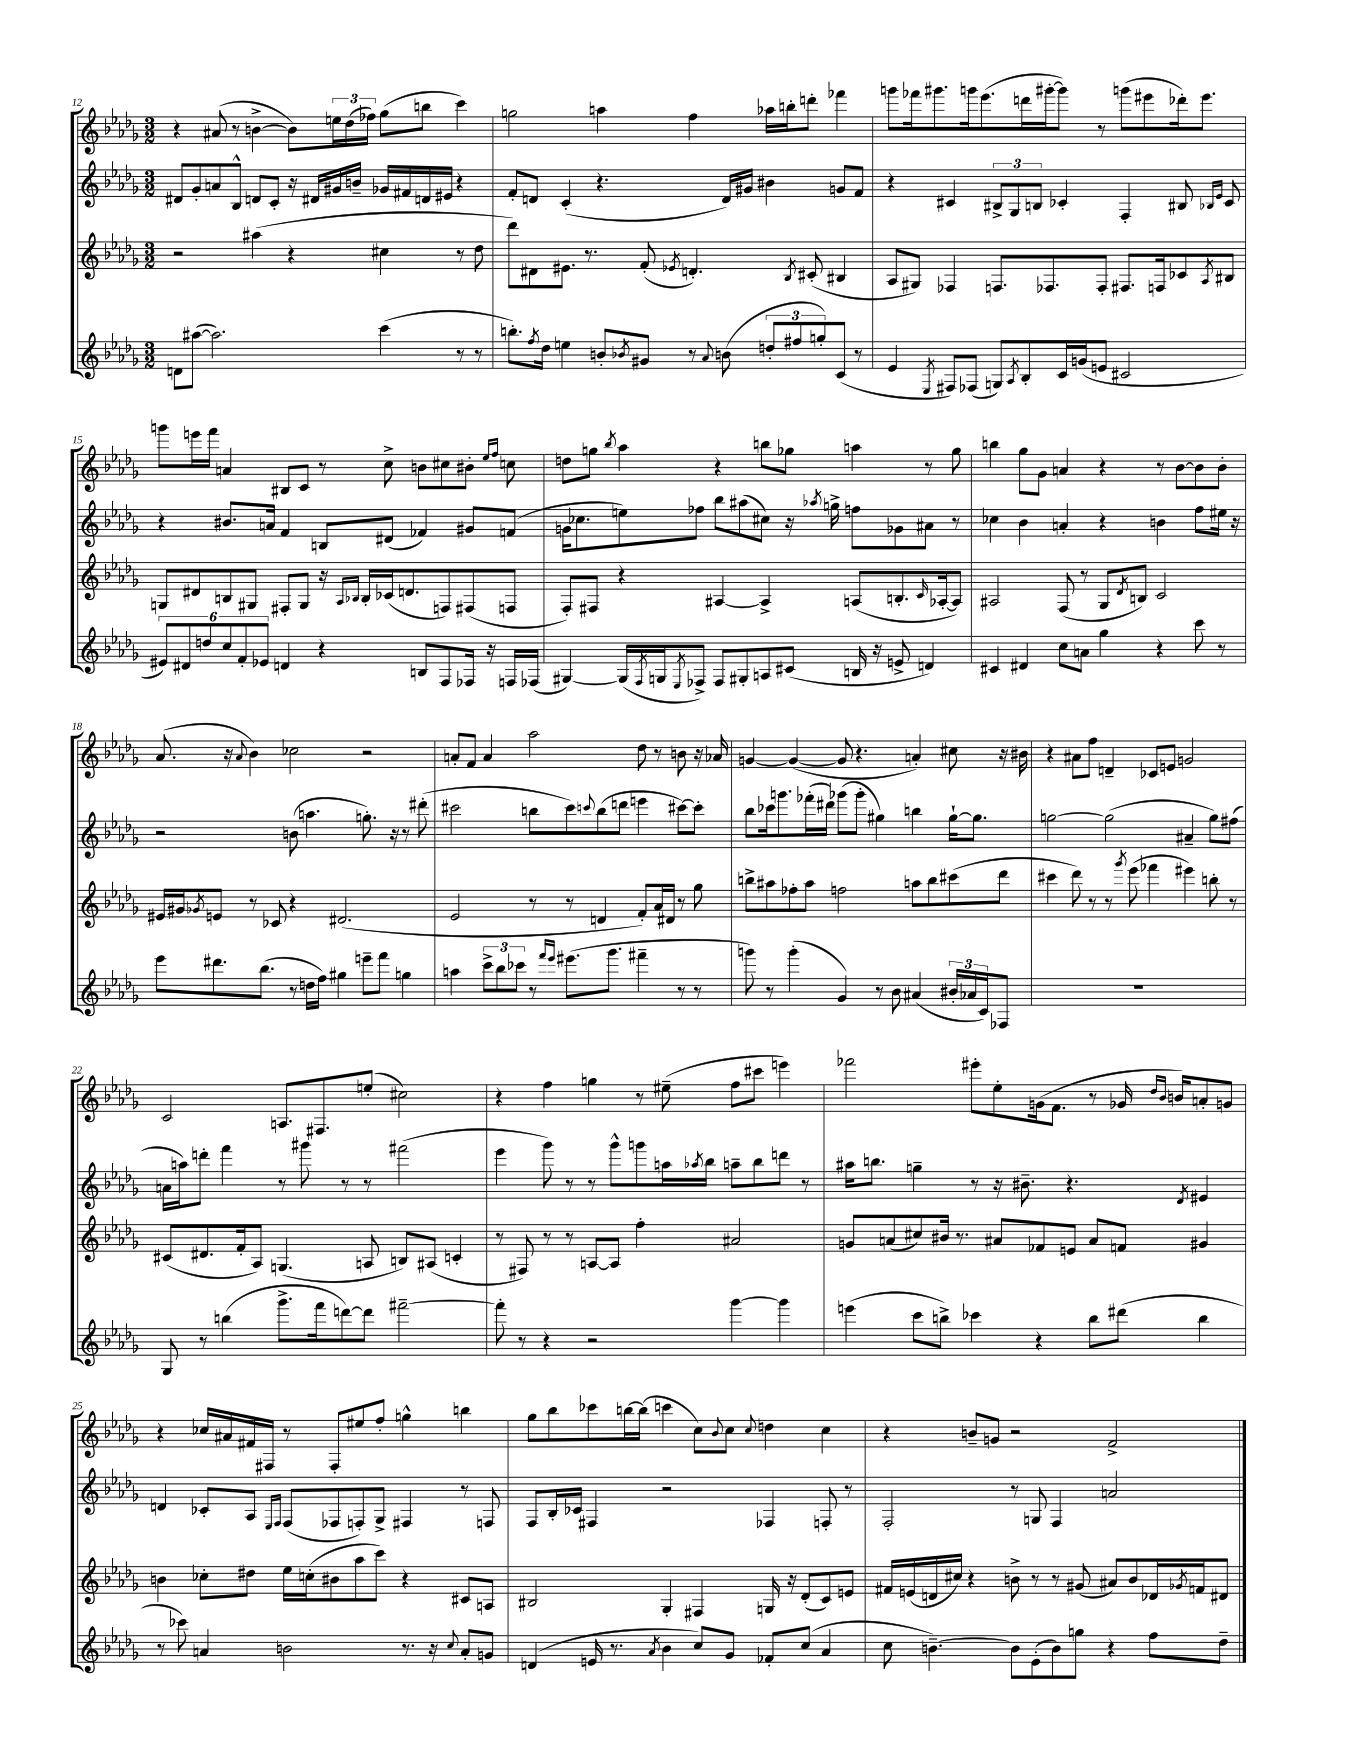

**kern	**kern	**kern	**kern
*staff4	*staff3	*staff2	*staff1
*clefG2	*clefG2	*clefG2	*clefG2
*k[b-e-a-d-g-]	*k[b-e-a-d-g-]	*k[b-e-a-d-g-]	*k[b-e-a-d-g-]
*M3/2	*M3/2	*M3/2	*M3/2
8d\L	2r	8d#/L	4r
([8aa#\J	.	8g-'/	.
2.aa#\])	.	8a/	(8a#/
.	.	8B-^^/J	8r
.	(4aa#\	8d/L	[4b^\
.	.	8c'/J	.
.	4r	16r	8b\]L)
.	.	16d#/LL	.
.	.	16g#/	24ee\L
.	.	.	(24dd-\
.	.	16b~/JJ	.
.	.	.	24ff-\JJ)
(4ccc\	4cc#\	16g-/LL	(8gg-\L
.	.	16f#/	.
.	.	16d/	8bb\J
.	.	16e#/JJ	.
8r	8r	4r	4ccc\)
8r	8dd-\	.	.
=	=	=	=
8.bb'\L)	8ddd-\L)	8f'/L	2gg\
.	8d#\	8d/J	.
8qff/	.	.	.
16dd-\Jk	.	.	.
4ee\	8.e#\J	(4c'/	.
.	8.r	.	.
8b'/L	.	4.r	4aa\
8qb-/	.	.	.
8g#/J	(8f'/	.	.
.	8qe-/	.	.
8r	4.d'/)	.	4ff\
8qqa-/	.	.	.
(8b\	.	16d/LL)	.
.	.	16g#/JJ	.
12dd'/L	.	4b#\	16aa-\LL
.	.	.	16bb'\J
12ff#/	.	.	.
.	8qB-/	.	.
.	(8c#'/	.	8ddd'\J
12gg'/)	.	.	.
(8c/J	4B#/	8g/L	4fff-\
8r	.	8f/J	.
=	=	=	=
4e-/	8A-/L	4r	8ggg\L
.	8G#/J)	.	16fff-\k
.	.	.	8.ggg#\
8qE-/	.	.	.
8F#/L)	4F-/	4c#/	.
(8F-/J	.	.	16ggg\k
.	.	.	(8.eee-\
8G/L)	8.F/L	12B#^/L	.
.	.	12G-/	.
8qA-/	.	.	.
8B-'/	.	.	16ddd\L
.	.	12B/J	.
.	8.F-/	.	[16ggg#'\J
16c/L	.	4c-'/	8ggg#\]J)
(16g/J	.	.	.
8e/J	8F-'/J	.	8r
2c#/	8.F#/L	4F'/	(8ggg\L
.	.	.	8eee#\
.	16F/k	.	.
.	8c-/	8B#/	16ddd-'\k)
.	.	.	8.eee#\J
.	.	16qqB-/LL	.
.	8qA-/	16qqe-/JJ	.
.	8B#/J	8c-/	.
=	=	=	=
12e#/L)	8G/L	4r	8ggg\L
12d#/	.	.	.
.	8d#/	.	16eee\L
12dd/	.	.	.
.	.	.	16fff\JJ
12cc/	8B/	8.b#/L	4a/
12f'/	.	.	.
.	8G#/J	.	.
12e-/J	.	.	.
.	.	16a/Jk	.
4d/	8F#'/L	4f/	8B#/L
.	8G#/J	.	8c/J
4r	16r	8B/L	8r
.	16qqA-/LL	.	.
.	16qqB-/JJ	.	.
.	16B-'/LL	.	.
.	(16c-/J	(8d#/J	8cc^\
.	8.d/	.	.
8B/L	.	4f-/)	8b\L
8F/	8F/)	.	8cc#\
16F-/Jk	(8F#/	8g#/L	8b#'\J
16r	.	.	.
.	.	.	16qqee-/LL
.	.	.	16qqff/JJ
16F/LL	8F/J	(8f/J	8cc\
(16F-/JJ	.	.	.
=	=	=	=
[4G#/)	8F'/L)	16g\LK	8dd\L
.	.	8.cc-\	.
.	8F#/J	.	8gg\J
.	.	.	8qbb-/
(16G#/]LL	4r	8ee\)	4aa-\
8qF/	.	.	.
16G/J	.	.	.
8qE-/	.	.	.
8F-^/J)	.	8ff-\J	.
8F-/L	[4A#/	8bb-\L	4r
8G#'/	.	(8aa#\	.
8A/	4A#^/]	8cc#\J)	8bb\L
(8c#/J	.	16r	8gg-\J
.	.	8qaa-/	.
.	.	16gg^\	.
16B/	(8A/L	8ff\L	4aa\
16r	.	.	.
8e^/	8.B'/	8g-\	.
4d/)	.	8a#\J	8r
.	16qqc/	.	.
.	[16A-'/k	.	.
.	8A-/]J)	8r	8gg-\
=	=	=	=
4c#/	2A#/	4cc-\	4bb\
4d#/	.	4b-\	8gg-\L
.	.	.	8g-\J
8cc\L	(8F/	4a'/	4a/
8a\J	8r	.	.
4gg-\	8G-/L	4r	4r
.	8qd-/	.	.
.	8B/J)	.	.
4r	2c/	4b\	8r
.	.	.	[8b-\L
8ccc\	.	8ff\L	8b-\]
8r	.	16ee#\Jk	8b-'\J
.	.	16r	.
=	=	=	=
8eee-\L	16e#/LL	2r	(8.a-/
.	16g#/J	.	.
.	8qg-/	.	.
8.ddd#\	8e/J	.	.
.	.	.	16r
.	.	.	8qqa-/
.	8r	.	4b-\)
(8.bb-\J	.	.	.
.	8c-/	.	.
8r	4r	(8b\	2cc-\
16dd\LL	.	4.aa\	.
16ff\JJ)	.	.	.
4gg#\	(2.d#/	.	.
8eee~\L	.	8.gg'\)	2r
8fff\J	.	.	.
.	.	16r	.
4gg\	.	8r	.
.	.	(8ddd#'\	.
=	=	=	=
4aa\	2e-/	2ccc#\	8a'/L
.	.	.	8f/J
12ccc^\L	.	.	4a/
12bb-\	.	.	.
12ccc-\J	.	.	.
8r	8r	8bb\L	2aa-\
16qqfff/LL	.	.	.
16qqeee-/JJ	.	.	.
(8.eee#\L	8r	8ccc#\)	.
.	.	8qqccc/	.
.	4d/	(8bb\	.
8.ggg-\J	.	.	.
.	.	8ddd\J	.
4fff#~\	8f'/L)	4eee\	8dd-\
.	16a-/L	.	8r
.	16d#/JJ	.	.
8r	8r	[8ccc#\L)	8b\
8r	8gg-\	8ccc#'\]J	16r
.	.	.	16a-/
=	=	=	=
8ggg\)	8bb^\L	8bb-\L	[4g/
8r	8aa#\	16ccc-\k	.
.	.	8.ggg\	.
(4ggg'\	8ff-'\	.	(4g/_
.	8aa#\J	(16fff-'\L	.
.	.	16ddd#\JJ)	.
4g-/)	2ff\	(8ggg-\L	8g/]
.	.	8ggg-'\J	4.r
8r	.	4gg#\)	.
8b-\	.	.	.
(4a#/	8aa\L	4bb\	4a'/)
.	8bb\	.	.
24b#'/LL	(8ccc#\	[16gg#`\LK	8cc#\
24a-/	.	.	.
.	.	8.gg#\]J	.
24c/J)	.	.	.
8F-/J	8ddd-\J	.	16r
.	.	.	16b#\
=	=	=	=
1.r	4ccc#\	[2gg\	4r
.	8ddd-\)	.	8a#\L
.	8r	.	8ff\J
.	8r	(2gg\]	4d~/
.	8qggg-/	.	.
.	(8eee-\	.	.
.	4fff-\	.	8c-/L
.	.	.	8e/J
.	4eee#\)	4a#~/	2g/
.	8bb'\	8gg\L)	.
.	8r	(8ff#\J	.
=	=	=	=
8G-/	(8c#/L	16a\LL	2c/
.	.	16aa\J)	.
8r	8.d#/	8ddd'\J	.
(4bb\	.	4fff\	.
.	16f'/k	.	.
.	8A-/J)	.	.
8.ggg-^\L	(4.G/	8r	8.A/L
.	.	8ggg#\	.
16fff\k	.	.	8.F#/
[8ddd\)	.	8r	.
8ddd\]J	8A/	8r	(8ee'/J
[2fff#~\	8B/L)	(2fff#\	2cc#\)
.	(8A#/J	.	.
.	4c'/	.	.
=	=	=	=
8fff#'\]	8r	4eee-\	4r
8r	8F#/)	.	.
4r	8r	8ggg-\)	4ff\
.	8r	8r	.
2r	[8A/L	8r	4gg\
.	8A/]J	8ggg-^^\L	.
.	4ff'\	8ggg\	8r
.	.	16aa\L	(8ee#~\
.	.	8qaa-/	.
.	.	16bb-\JJ	.
[4ggg-\	2a#/	8aa~\L	8ff\L
.	.	8bb-\	8ccc#\J
4ggg-\]	.	8ddd\J	4eee\)
.	.	8r	.
=	=	=	=
(4eee\	8g/L	16aa#\LK	2fff-\
.	.	8.bb\J	.
.	(8a/	.	.
8ccc\L	8cc#/)	4gg~\	.
8bb^\J)	16b#/Jk	.	.
.	8.r	.	.
4ccc-\	.	8r	8eee#'\L
.	8a#/L	16r	8ee-'\
.	.	8.b#~\	.
4r	8f-/	.	(16g\k
.	.	.	8.f\J
.	8e/J	4.r	.
8bb\L	8a#/L	.	8r
(8ddd#\J	8f/J	.	16g-/
.	.	.	16qqdd-/LL
.	.	.	16qqb-/JJ
.	.	.	16b/LK)
.	.	8qd-/	.
4bb\	4g#/	4e#/	8a'/
.	.	.	8g/J
=	=	=	=
8r	4b\	4d/	4r
8ccc-\)	.	.	.
4a/	8cc-'\L	8c-'/L	16cc-/LL
.	.	.	16a#/
.	8dd#\J	8A-/J	16f#/
.	.	.	16F#/JJ
.	.	16qqE-/LL	.
.	.	16qqF/JJ	.
2b\	16ee-\LL	(8F/L	8r
.	(16cc'\J	.	.
.	8b#\	8F-/	8F#'/L
.	8aa-\	8F'/)	8ee#/
.	8ccc\J)	8G-^/J	8ff'/J
8.r	4r	4F#/	4gg^^\
16r	.	.	.
8qqcc/	.	.	.
8a'/L	8c#/L	8r	4bb\
8g/J	8A/J	8F/	.
=	=	=	=
(4d/	2B#/	8F/L	8gg-\L
.	.	16B-'/L	8bb-\
.	.	16c-/JJ	.
16e/	.	4F#/	8ccc-\
8.r	.	.	.
.	.	.	[16bb\L
.	.	.	(16bb\]JJ
8qa-/	.	.	.
4b-\	4G-'/	2r	4ccc\
8cc/L)	4F#/	.	8cc\L)
.	.	.	8qqb-/
8g-/J	.	.	8cc\J
.	.	.	8qqcc/
8f-'/L	16G/	4F-/	4dd\
.	16r	.	.
(8cc/J	(8d-'/L	.	.
4a-/	8c/)	8F'/	4cc\
.	8e/J	8r	.
=	=	=	=
8cc\	16f#/LL	2F'/	4r
.	(16e/	.	.
[4.b~\)	16d/	.	.
.	16cc#/JJ)	.	.
.	4r	.	8b~/L
.	.	.	8g/J
8b\]L	8b^\	8r	2r
(8e-'\	8r	8G/	.
8b\)	8r	4F/	.
8gg\J	(8g#/	.	.
4r	8a#/L)	2a/	2f^/
.	8b/	.	.
8ff\L	16d-/L	.	.
.	8qg-/	.	.
.	16f/J	.	.
8dd-~\J	8d#/J	.	.
==	==	==	==
*-	*-	*-	*-
